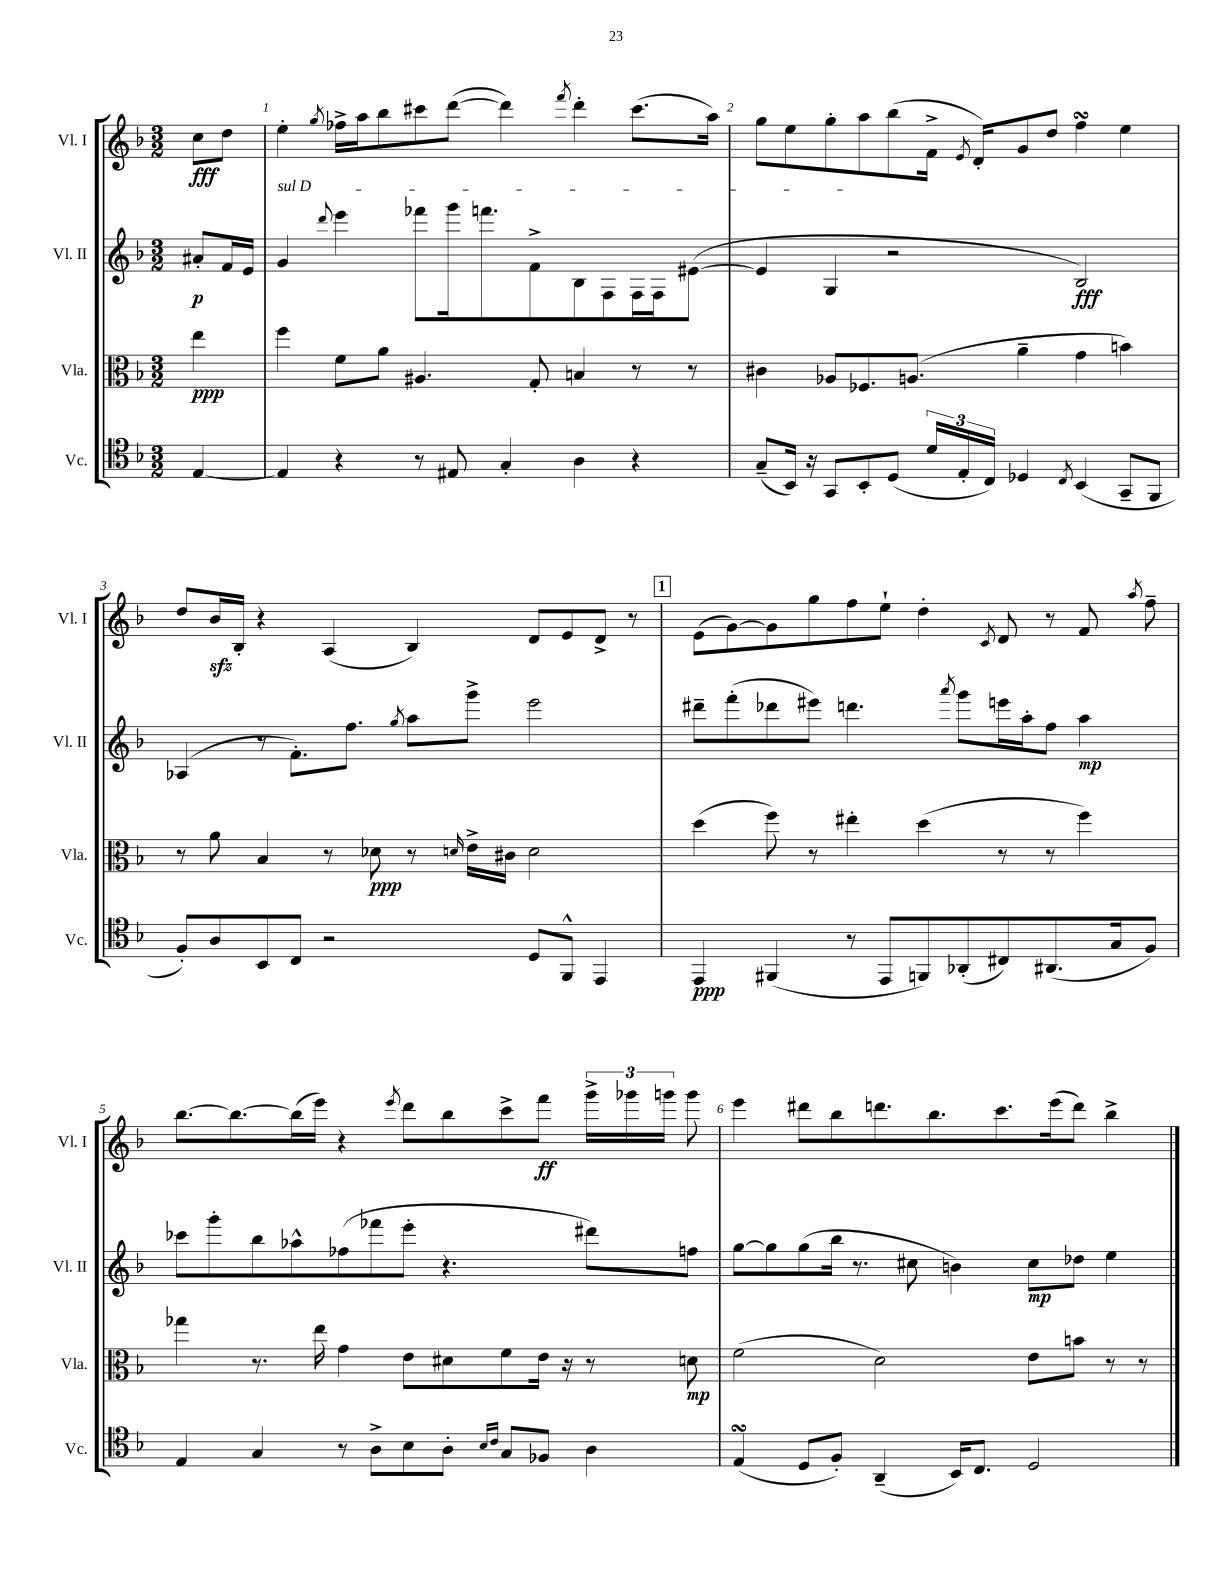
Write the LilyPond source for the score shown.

<<
\new StaffGroup <<
\new Staff = "s0" \with { instrumentName = "Vl. I" shortInstrumentName = "Vl. I" } {
    \clef treble \key f \major \numericTimeSignature \time 3/2 \partial 4
    \autoBeamOff c''8[\fff d''8] |
    e''4-. \acciaccatura { g''8 } fes''16[-> a''16 bes''8 cis'''8 d'''8]~( d'''4) \acciaccatura { f'''8 } d'''4-. cis'''8.[( a''16]) |
    g''8[ e''8 g''8-. a''8 bes''8( f'16]-> \acciaccatura { e'8 } d'16[-.) g'8 d''8] f''4\turn e''4 |
    d''8[ bes'16\sfz bes16]-. r4 a4( bes4) d'8[ e'8 d'8]-> r8 |
    \mark \markup { \box "1" } e'8[( g'8~) g'8 g''8 f''8 e''8]-! d''4-. \acciaccatura { c'8 } d'8 r8 f'8 \acciaccatura { a''8 } f''8-- |
    bes''8.[~ bes''8.~ bes''16( e'''16]) r4 \acciaccatura { e'''8 } d'''8[ bes''8 c'''8-> f'''8]\ff \tuplet 3/2 { g'''16[-> ges'''16 g'''16] } g'''8 |
    e'''4 dis'''8[ bes''8 d'''8. bes''8. c'''8. e'''16( d'''8]) bes''4-> \bar "|." |
}
\new Staff = "s1" \with { instrumentName = "Vl. II" shortInstrumentName = "Vl. II" } {
    \clef treble \key f \major \numericTimeSignature \time 3/2 \partial 4
    \autoBeamOff ais'8[-.\p f'16 e'16] |
    \once \override TextSpanner.bound-details.left.text = \markup { \italic "sul D" } g'4\startTextSpan \appoggiatura { d'''8 } e'''4 fes'''8[ g'''16 f'''8. f'8-> bes8 f8 f16 f16 eis'8]~( |
    eis'4 g4\stopTextSpan r2 bes2\fff) |
    aes4( r8 f'8.[-.) f''8.] \acciaccatura { g''8 } a''8[ g'''8]-> e'''2 |
    \mark \markup { \box "1" } dis'''8[-- f'''8-.( des'''8 eis'''8]) d'''4. \acciaccatura { a'''8 } g'''8[ e'''16 a''16-. f''8] a''4\mp |
    ces'''8[ g'''8-. bes''8 aes''8-^ fes''8( fes'''8 e'''8]-. r4. dis'''8[) f''8] |
    g''8[~ g''8 g''8( bes''16] r8. cis''8 b'4) cis''8[\mp des''8] e''4 \bar "|." |
}
\new Staff = "s2" \with { instrumentName = "Vla." shortInstrumentName = "Vla." } {
    \clef alto \key f \major \numericTimeSignature \time 3/2 \partial 4
    \autoBeamOff e''4\ppp |
    f''4 f'8[ a'8] ais4. g8-. b4 r8 r8 |
    cis'4 aes8[ fes8. a8.]( a'4-- g'4 b'4) |
    r8 a'8 bes4 r8 des'8\ppp r8 \grace { d'16 } e'16[-> cis'16] d'2 |
    \mark \markup { \box "1" } d''4( f''8) r8 eis''4-. d''4( r8 r8 f''4) |
    ges''4 r8. e''16 g'4 e'8[ dis'8 f'8 e'16] r16 r8 d'8\mp |
    f'2( d'2) e'8[ b'8] r8 r8 \bar "|." |
}
\new Staff = "s3" \with { instrumentName = "Vc." shortInstrumentName = "Vc." } {
    \clef tenor \key f \major \numericTimeSignature \time 3/2 \partial 4
    \autoBeamOff e4~ |
    e4 r4 r8 eis8 g4-. a4 r4 |
    g8[--( bes,16]) r16 g,8[ bes,8-. d8]( \tuplet 3/2 { d'16[ e16-. c16]) } des4 \acciaccatura { c8 } bes,4( g,8[-- f,8] |
    f8[-.) a8 bes,8 c8] r2 d8[ f,8]-^ e,4 |
    \mark \markup { \box "1" } e,4\ppp fis,4( r8 e,8[ f,8) aes,8-.( cis8) ais,8.( g16 f8]) |
    e4 g4 r8 a8[-> bes8 a8]-. \grace { bes16[ c'16] } g8[ fes8] a4 |
    e4\turn( d8[ f8]-.) a,4--( bes,16[) c8.] d2 \bar "|." |
}
>>
>>
\layout { \context { \Score \override BarNumber.break-visibility = ##(#f #t #t) barNumberVisibility = #all-bar-numbers-visible } }
